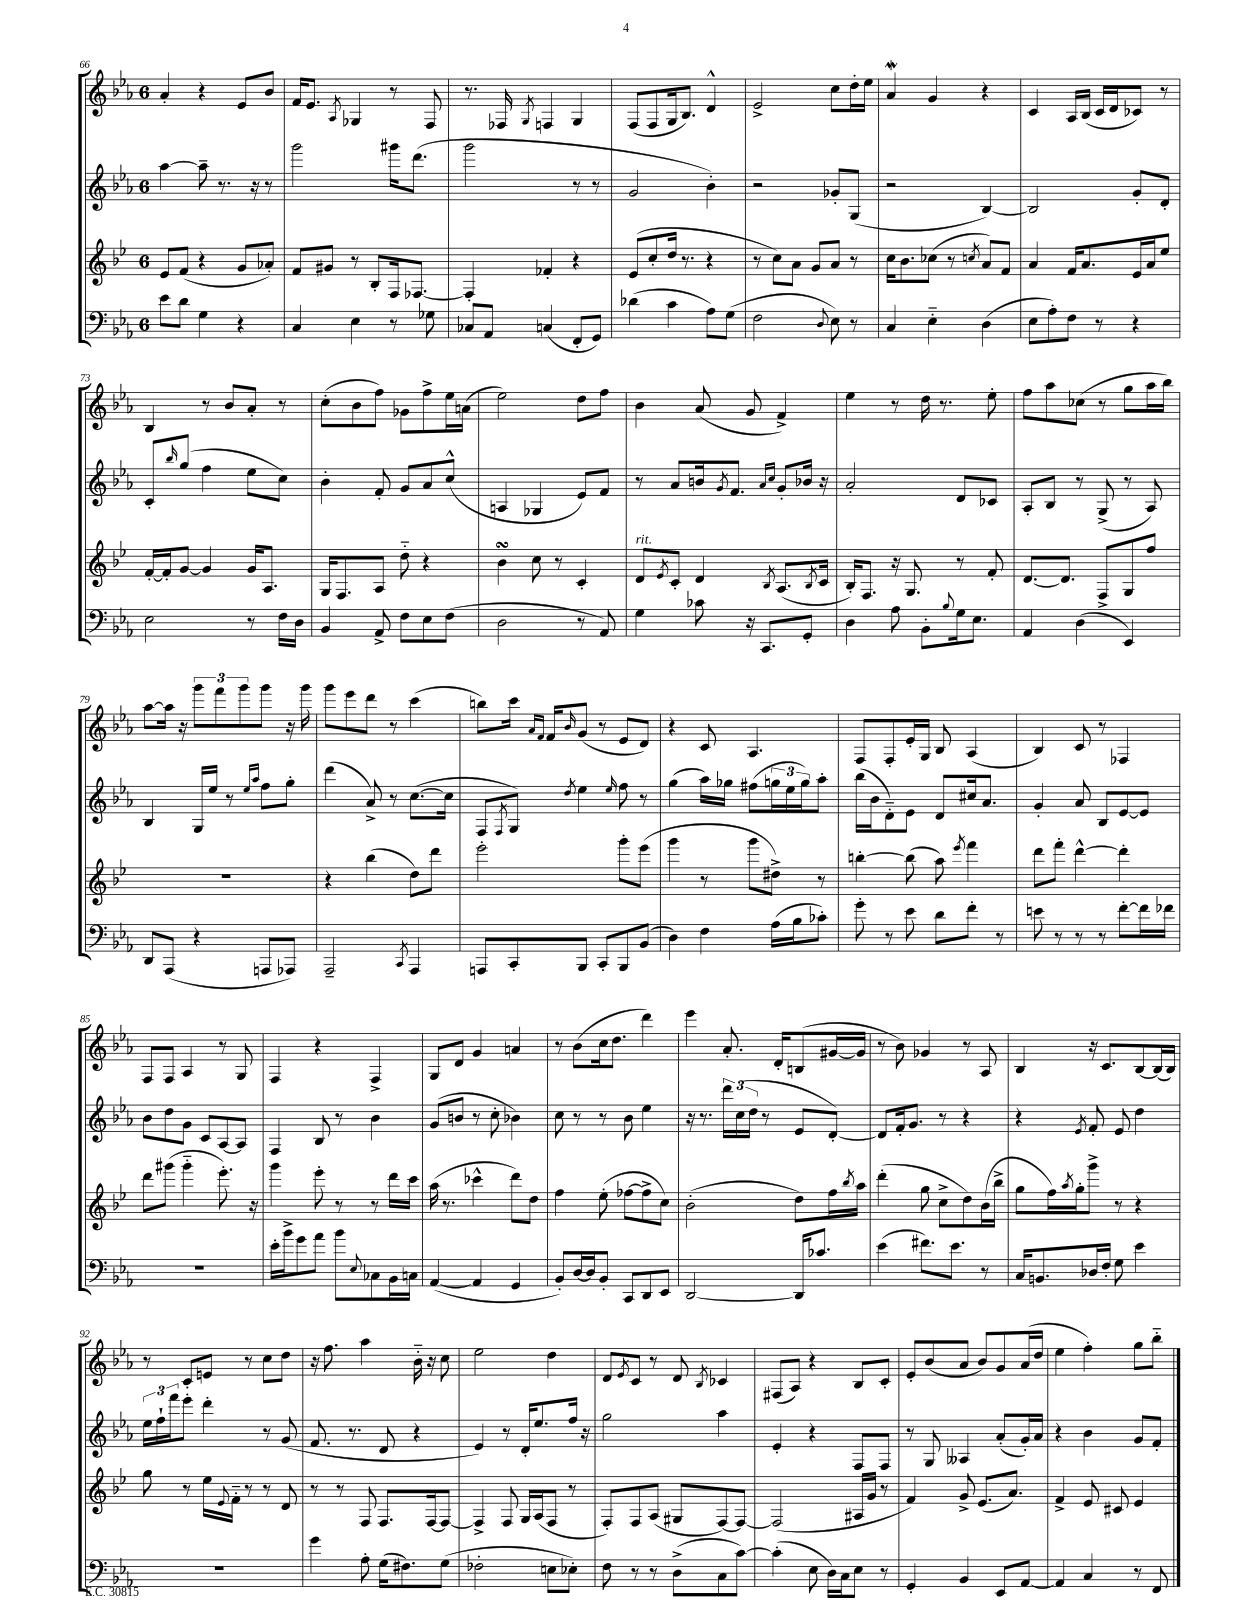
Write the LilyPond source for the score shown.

<<
\new StaffGroup <<
\new Staff = "s0" {
    \clef treble \key ees \major \once \override Staff.TimeSignature.style = #'single-digit \time 6/8
    aes'4-. r4 ees'8 bes'8 |
    f'16 ees'8. \acciaccatura { aes8 } ges4 r8 f8 |
    r8. fes16 \acciaccatura { g8 } f4 g4 |
    f8( f8 g16 bes8.) d'4-^ |
    ees'2-> c''8 d''16-. ees''16 |
    aes'4\mordent g'4 r4 |
    c'4 aes16 bes16( c'16 d'16 ces'8) r8 |
    bes4 r8 bes'8 aes'8-. r8 |
    c''8-.( bes'8 f''8) ges'8 f''8-> ees''16 a'16( |
    ees''2) d''8 f''8 |
    bes'4 aes'8( g'8 f'4->) |
    ees''4 r8 d''16 r8. ees''8-. |
    f''8 aes''8 ces''8( r8 g''8 aes''16 bes''16) |
    aes''8~ aes''16 r16 \tuplet 3/2 { g'''8 f'''8 g'''8 } g'''8 r16 g'''16 |
    g'''8 ees'''8 d'''8 r8 c'''4( |
    b''8) c'''16 \grace { aes'16 f'16 } f'16 \grace { bes'16 } g'8( r8 ees'8 d'8) |
    r4 c'8 aes4. |
    f8 f8-. ees'16-. g16 bes8 aes4( |
    bes4) c'8 r8 fes4 |
    f8 f8 aes4 r8 g8 |
    f4 r4 f4-> |
    g8 d'8 g'4 a'4 |
    r8 bes'8( c''16 d''8. d'''4) |
    ees'''4 aes'8.-. d'16-. b8( gis'16~ gis'16 |
    r8 bes'8) ges'4 r8 aes8 |
    bes4 r16 c'8. bes8~ bes16( bes16) |
    r8 c'8-. e'8 r8 c''8 d''8 |
    r16 f''8. aes''4 bes'16-_ r16 c''8 |
    ees''2 d''4 |
    d'8 \acciaccatura { ees'8 } c'8 r8 d'8 \acciaccatura { bes8 } ces'4 |
    fis8( aes8) r4 bes8 c'8-. |
    ees'8-. bes'8( aes'8 bes'8) g'8 aes'16( d''16 |
    ees''4 f''4-.) g''8 bes''8-_ \bar "|." |
}
\new Staff = "s1" {
    \clef treble \key ees \major \once \override Staff.TimeSignature.style = #'single-digit \time 6/8
    aes''4~ aes''8-- r8. r16 r8 |
    g'''2 gis'''16 d'''8.( |
    g'''2 r8 r8 |
    g'2 bes'4-.) |
    r2 ges'8-. g8( |
    r2 bes4~) |
    bes2 g'8-. d'8-. |
    c'8-. \grace { bes''16 } g''8( f''4 ees''8 c''8) |
    bes'4-. f'8-. g'8 aes'8 c''8-^( |
    a4 ges4 ees'8) f'8 |
    r8 aes'8 b'16 \acciaccatura { g'8 } f'8. \grace { aes'16 c''16 } g'8-. bes'16 r16 |
    aes'2-. d'8 ces'8 |
    aes8-. bes8 r8 g8->( r8 aes8) |
    bes4 g16 ees''16 r8 \grace { ees''16 aes''16 } f''8 g''8-. |
    d'''4( aes'8->) r8 c''8.~( c''16 |
    f8 \acciaccatura { f8 } g8) \acciaccatura { d''8 } ees''4 \grace { ees''16 } f''8 r8 |
    g''4( aes''16) ges''16 fis''8( \tuplet 3/2 { g''16 ees''16 g''16) } aes''8-. |
    bes''16( bes'16 d'8-_) ees'8 d'8 cis''16 aes'8. |
    g'4-. aes'8 bes8 ees'8~ ees'8 |
    bes'8 d''8 g'8 c'8 aes8~ aes8 |
    f4 bes8 r8 bes'4 |
    g'8( b'8 r8 c''8-. bes'4) |
    c''8 r8 r8 bes'8 ees''4 |
    r16 r8. \tuplet 3/2 { d'''16 c''16( d''16 } r8 ees'8 d'8~-.) |
    d'8 f'16-. g'8. r8 r4 |
    r4 \acciaccatura { ees'8 } f'8-. ees'8 d''4 |
    \tuplet 3/2 { ees''16 f''16-! f'''16 } ees'''8-. d'''4-. r8 g'8( |
    f'8. r8. d'8 r4 |
    ees'4) r8 d'16-. ees''8. f''16 r16 |
    g''2 aes''4 |
    ees'4-. r4 f8 f8 |
    r8 g8 aeses4 aes'8-.( g'16-.) aes'16 |
    r4 bes'4 g'8 f'8-. \bar "|." |
}
\new Staff = "s2" {
    \clef treble \key bes \major \once \override Staff.TimeSignature.style = #'single-digit \time 6/8
    ees'8 f'8( r4 g'8 aes'8-.) |
    f'8 gis'8 r8 bes8-. f16 fes8.~ |
    fes4-. fes'4-. r4 |
    ees'8( c''8-. d''16 r8. r4 |
    r8 c''8) a'8 g'8 a'8 r8 |
    c''16 bes'8. ces''8( r8 \acciaccatura { c''8 } a'8) f'8 |
    a'4 f'16 a'8. ees'16 a'16 ees''8 |
    f'16~-. f'16-. g'8~ g'4 g'16 a8. |
    g16 f8. a8 d''8-_ r4 |
    bes'4\turn c''8 r8 c'4-. |
    d'8^\markup { \italic "rit." } \acciaccatura { ees'8 } c'8-. d'4 \acciaccatura { bes8 } a8.( \acciaccatura { bes8 } c'16 |
    bes16-.) f8. r16 g8. r8 f'8-. |
    d'8.~ d'8. f8-> g8 f''8 |
    R2. |
    r4 bes''4( d''8) d'''8 |
    ees'''2-. g'''8-. ees'''8( |
    g'''4 r8 g'''8 dis''8->) r8 |
    b''4~-. b''8( a''8) \acciaccatura { ees'''8 } f'''4 |
    d'''8 f'''8-. d'''4~-^ d'''4-. |
    d'''8 gis'''8( gis'''4-_ ees'''8.-.) r16 |
    g'''4 ees'''8-. r8 r8 d'''16 c'''16 |
    a''16( r8. ces'''4-^ d'''8) d''8 |
    f''4 ees''8-.( fes''8~ fes''8-> c''8) |
    bes'2-.( d''8) f''16 \acciaccatura { bes''8 } a''16 |
    d'''4-.( g''8 c''8-> d''8) bes'16( bes''16-> |
    g''8 f''16) \acciaccatura { a''8 } g''16-. g'''8-> r8 r4 |
    g''8 r8 ees''16 \appoggiatura { ees'8 } f'16-_ r8 r8 d'8 |
    r8 r8 f8 f8. f16~ f8~ |
    f4-> f8 g16 a16( f8 r8 |
    f8-.) f8 a8( gis8 f8~) f8~ |
    f2( ais16 g'16 r8 |
    f'4) g'8-> ees'8.( a'8.) |
    f'4-> ees'8 cis'8 ees'4 \bar "|." |
}
\new Staff = "s3" {
    \clef bass \key ees \major \once \override Staff.TimeSignature.style = #'single-digit \time 6/8
    ees'8 d'8 g4 r4 |
    c4 ees4 r8 ges8 |
    ces8 aes,8 c4( f,8-. g,8) |
    des'4( c'4 aes8) g8( |
    f2 \appoggiatura { d8 } ees8) r8 |
    c4 ees4-_ d4( |
    ees8 aes8-.) f8 r8 r4 |
    ees2 r8 f16 d16 |
    bes,4 aes,8-> f8 ees8 f8( |
    d2 r8 aes,8) |
    g4 ces'8 r16 c,8. g,8-. |
    d4 aes8 bes,8-. \appoggiatura { bes8 } g16 ees8. |
    aes,4 d4( ees,4) |
    d,8 aes,,8( r4 a,,8 aes,,8) |
    aes,,2-- \acciaccatura { c,8 } aes,,4 |
    a,,8 c,8-. bes,,8 c,8-. bes,,8 bes,8( |
    d4) f4 aes16( bes16 ces'8-.) |
    g'8-. r8 ees'8 d'8 f'8-. r8 |
    e'8 r8 r8 r8 f'8~-. f'16 fes'16 |
    R2. |
    ees'16-. bes'16-> g'8 aes'8 bes'8 \appoggiatura { ees8 } ces8 bes,16 c16 |
    aes,4~( aes,4 g,4 |
    bes,8-.) d16~ d16 bes,8-. c,8 d,8 ees,8 |
    d,2~ d,16 ces'8. |
    ees'4( fis'8.) ees'8. r8 |
    c16 b,8. des16 f16-. g8 ees'4 |
    R2. |
    g'4 aes8-. g16( fis8.) g8( |
    fes2-. e8 ees8-.) |
    f8 r8 r8 d8->( c8 c'8~) |
    c'4-.( ees8 d16) c16 ees8 r8 |
    g,4-. bes,4 ees,8 aes,8~ |
    aes,4 c4 r8 f,8 \bar "|." |
}
>>
>>
\layout { \context { \Score currentBarNumber = #66 } }
